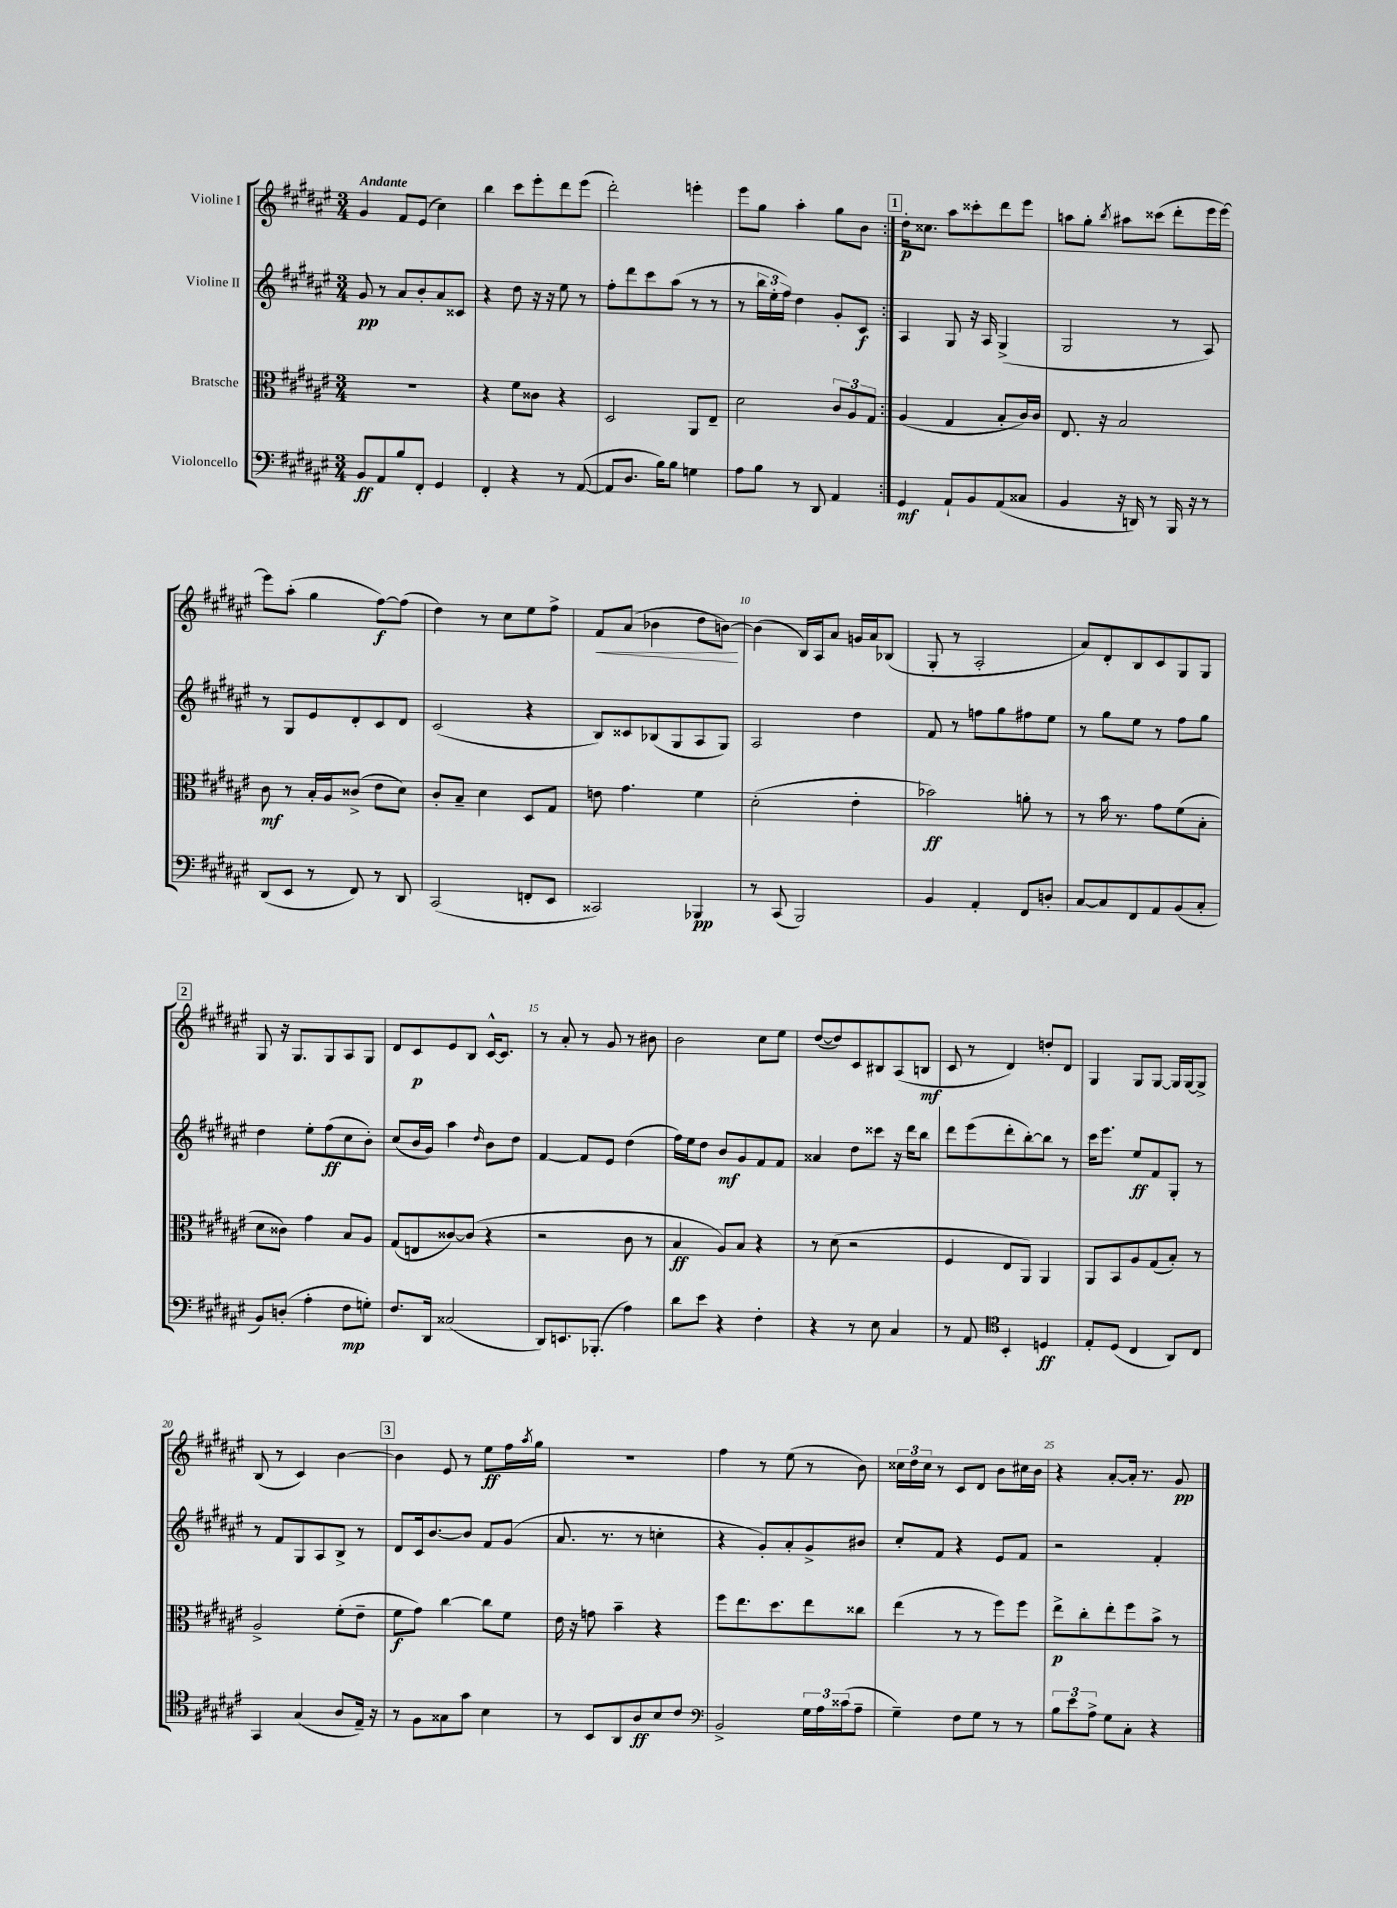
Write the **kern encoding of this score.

**kern	**kern	**kern	**kern
*staff4	*staff3	*staff2	*staff1
*clefF4	*clefC3	*clefG2	*clefG2
*k[f#c#g#d#a#e#]	*k[f#c#g#d#a#e#]	*k[f#c#g#d#a#e#]	*k[f#c#g#d#a#e#]
*M3/4	*M3/4	*M3/4	*M3/4
8BB	2.r	8g#	4g#
8AA#	.	8r	.
8B	.	8a#	8f#
8FF#'	.	8b'	(8e#
4GG#	.	8a#	4cc#)
.	.	8c##	.
=	=	=	=
4FF#'	4r	4r	4bb
4r	8f#	8dd#	8ccc#
.	8c##	16r	8eee#'
.	.	16r	.
8r	4r	8ee#	8ddd#
([8AA#	.	8r	(8eee#
=	=	=	=
8AA#]	2D#	8ff#'	2ddd#')
8.D#	.	8ddd#	.
.	.	8ccc#	.
16B)	.	.	.
8B	.	(8aa#	.
4G	8AA#	8r	4eee'
.	8E#~	8r	.
=	=	=	=
8A#	2d#	8r	8eee#
8B	.	24bb	8gg#
.	.	24ee#'	.
.	.	24ff#)	.
8r	.	4dd#	4aa#'
8DD#	.	.	.
4AA#	12c#	8g#'	8gg#
.	12A#	.	.
.	.	8c#	8b
.	12G#	.	.
=:|!	=:|!	=:|!	=:|!
4GG#	(4A#	4A#	16dd#'
.	.	.	8.cc##
8AA#`	4G#	8G#	8aa#
8BB	.	16r	8ccc##'
.	.	16A#	.
(8AA#	8B'	(4G#^	8ddd#
8C##	16c#)	.	8eee#
.	16c#	.	.
=	=	=	=
4BB	8.E#	2G#	8aa
.	.	.	8gg#'
.	16r	.	.
.	.	.	8qbb
16r	2B	.	8aa#
16DD)	.	.	.
8r	.	.	(8ccc##
16BBB	.	8r	8ddd#'
16r	.	.	.
8r	.	8A#)	16eee#
.	.	.	[16eee#)
=	=	=	=
(8DD#	8c#	8r	8eee#]
8EE#	8r	8G#	(8aa#'
8r	16B'	8e#	4gg#
.	16A#	.	.
8FF#)	(8c##^	8d#'	.
8r	8e#	8c#	[8ff#)
8DD#	8d#)	8d#	(8ff#]
=	=	=	=
(2CC#	8c#'	(2c#	4dd#)
.	8B~	.	.
.	4d#	.	8r
.	.	.	8cc#
8FF'	8D#	4r	8ee#
8EE#	8G#	.	8ff#^
=	=	=	=
2CC##)	8e	8B)	8f#
.	4.g#	8c##	(8a#
.	.	(8B-	4b-
.	.	8G#	.
4BBB-	4f#	8A#	8dd#
.	.	8G#)	[8b)
=	=	=	=
8r	(2d#'	2A#	(4b]
(8CC#	.	.	.
2BBB)	.	.	16B)
.	.	.	16A#
.	.	.	8a#
.	4e#'	4dd#	16g
.	.	.	16a#
.	.	.	(8B-
=	=	=	=
4BB	2b-)	8f#	8G#'
.	.	8r	8r
4AA#'	.	8ff	2A#'
.	.	8gg#	.
8FF#	8a'	8ff#	.
8D'	8r	8ee#	.
=	=	=	=
[8C#	8r	8r	8a#)
8C#]	16b	8gg#	8d#'
.	8.r	.	.
8FF#	.	8ee#	8B
8AA#	8g#	8r	8c#
(8BB	(8f#	8ff#	8G#
8C#'	8B'	8gg#	8G#
=	=	=	=
8BB)	8d#	4dd#	8G#
(8D'	8c##)	.	16r
.	.	.	8.G#
4A#'	4g#	8ee#'	.
.	.	(8ff#	8G#
8F#	8B	8cc#	8A#
8G')	8A#	8b')	8G#
=	=	=	=
8.F#	(8G#	(8cc#	8d#
.	8E	16b	8c#
16DD#	.	16g#)	.
(2C##	[8c##)	4aa#	8e#
.	(8c##]	.	8B
.	.	16qqdd#	.
.	4r	8b	[16c#^^
.	.	.	8.c#]
.	.	8dd#	.
=	=	=	=
8DD#)	2r	[4f#	8r
8.EE	.	.	8a#'
.	.	8f#]	8r
(8.BBB-'	.	.	.
.	.	8e#	8g#
4A#)	8c#	(4dd#	8r
.	8r	.	8b#
=	=	=	=
8d#	4B	16ff#)	2b
.	.	16ee#	.
8e#	.	8dd#	.
4r	8A#)	8b	.
.	8B	8g#	.
4F#'	4r	8f#	8cc#
.	.	8f#	8ee#
=	=	=	=
4r	8r	4a##	([8dd#
.	(8d#	.	8dd#])
8r	2r	8dd#	8c#
8E#	.	8ccc##	8B#
4C#	.	16r	(8A#
.	.	16ddd#	.
.	.	8bb	8B
=	=	=	=
8r	4F#	8ddd#	8c#
8AA#	.	(8eee#	8r
*clefC4	*	*	*
4BB'	8E#	8ddd#'	4d#)
.	8AA#)	[8bb')	.
4D	4AA#	8bb]	8dd'
.	.	8r	8d#
=	=	=	=
8E#'	8AA#	16ccc#	4G#
.	.	8.eee#	.
(8D#	8BB	.	.
4C#	8A#	8ee#	8G#
.	(8G#	8f#	[8G#
8AA#)	8B')	8G#'	16G#]
.	.	.	[16G#
8C#	8r	8r	8G#^]
=	=	=	=
4GG#	2A#^	8r	(8B
.	.	8f#	8r
(4G#	.	8G#	4c#)
.	.	8A#	.
8A#	(8f#'	8B^	[4b
16E#~)	8e#~	8r	.
16r	.	.	.
=	=	=	=
8r	8f#	8d#	4b]
8F#	8g#)	16c#	.
.	.	[8.b	.
8G##	[4cc#	.	8e#
8g#	.	8b]	8r
4B	8cc#]	8f#	8ee#
.	8f#	(8g#	16ff#
.	.	.	8qaa#
.	.	.	16gg#
=	=	=	=
8r	16e#	8.a#	2.r
.	16r	.	.
8BB	8g	.	.
.	.	8.r	.
8AA#	4b~	.	.
8A#	.	8r	.
8B	4r	4cc'	.
8c#	.	.	.
=	=	=	=
*clefF4	*	*	*
2BB^	8ff#	4r	4ff#
.	8.ee#	.	.
.	.	8g#')	8r
.	8.dd#	.	.
.	.	8a#'	(8ee#
24G#	8ee#	8g#^	8r
24A#	.	.	.
(24c##	.	.	.
8A#~	8cc##	8b#	8b)
=	=	=	=
4G#~)	(4ee#	8cc#'	24cc##
.	.	.	24dd#
.	.	.	24cc##
.	.	8f#	8r
8F#	8r	4r	8c#
8G#	8r	.	8d#
8r	8ff#)	8e#	8b
8r	8ff#	8f#	16cc#
.	.	.	16b
=	=	=	=
12B	8ee#^	2r	4r
12e#	.	.	.
.	8cc#'	.	.
12A#^	.	.	.
8G#	8ee#'	.	[8a#'
8C#'	8ff#	.	16a#']
.	.	.	8.r
4r	8b^	4f#'	.
.	8r	.	8g#
==	==	==	==
*-	*-	*-	*-
